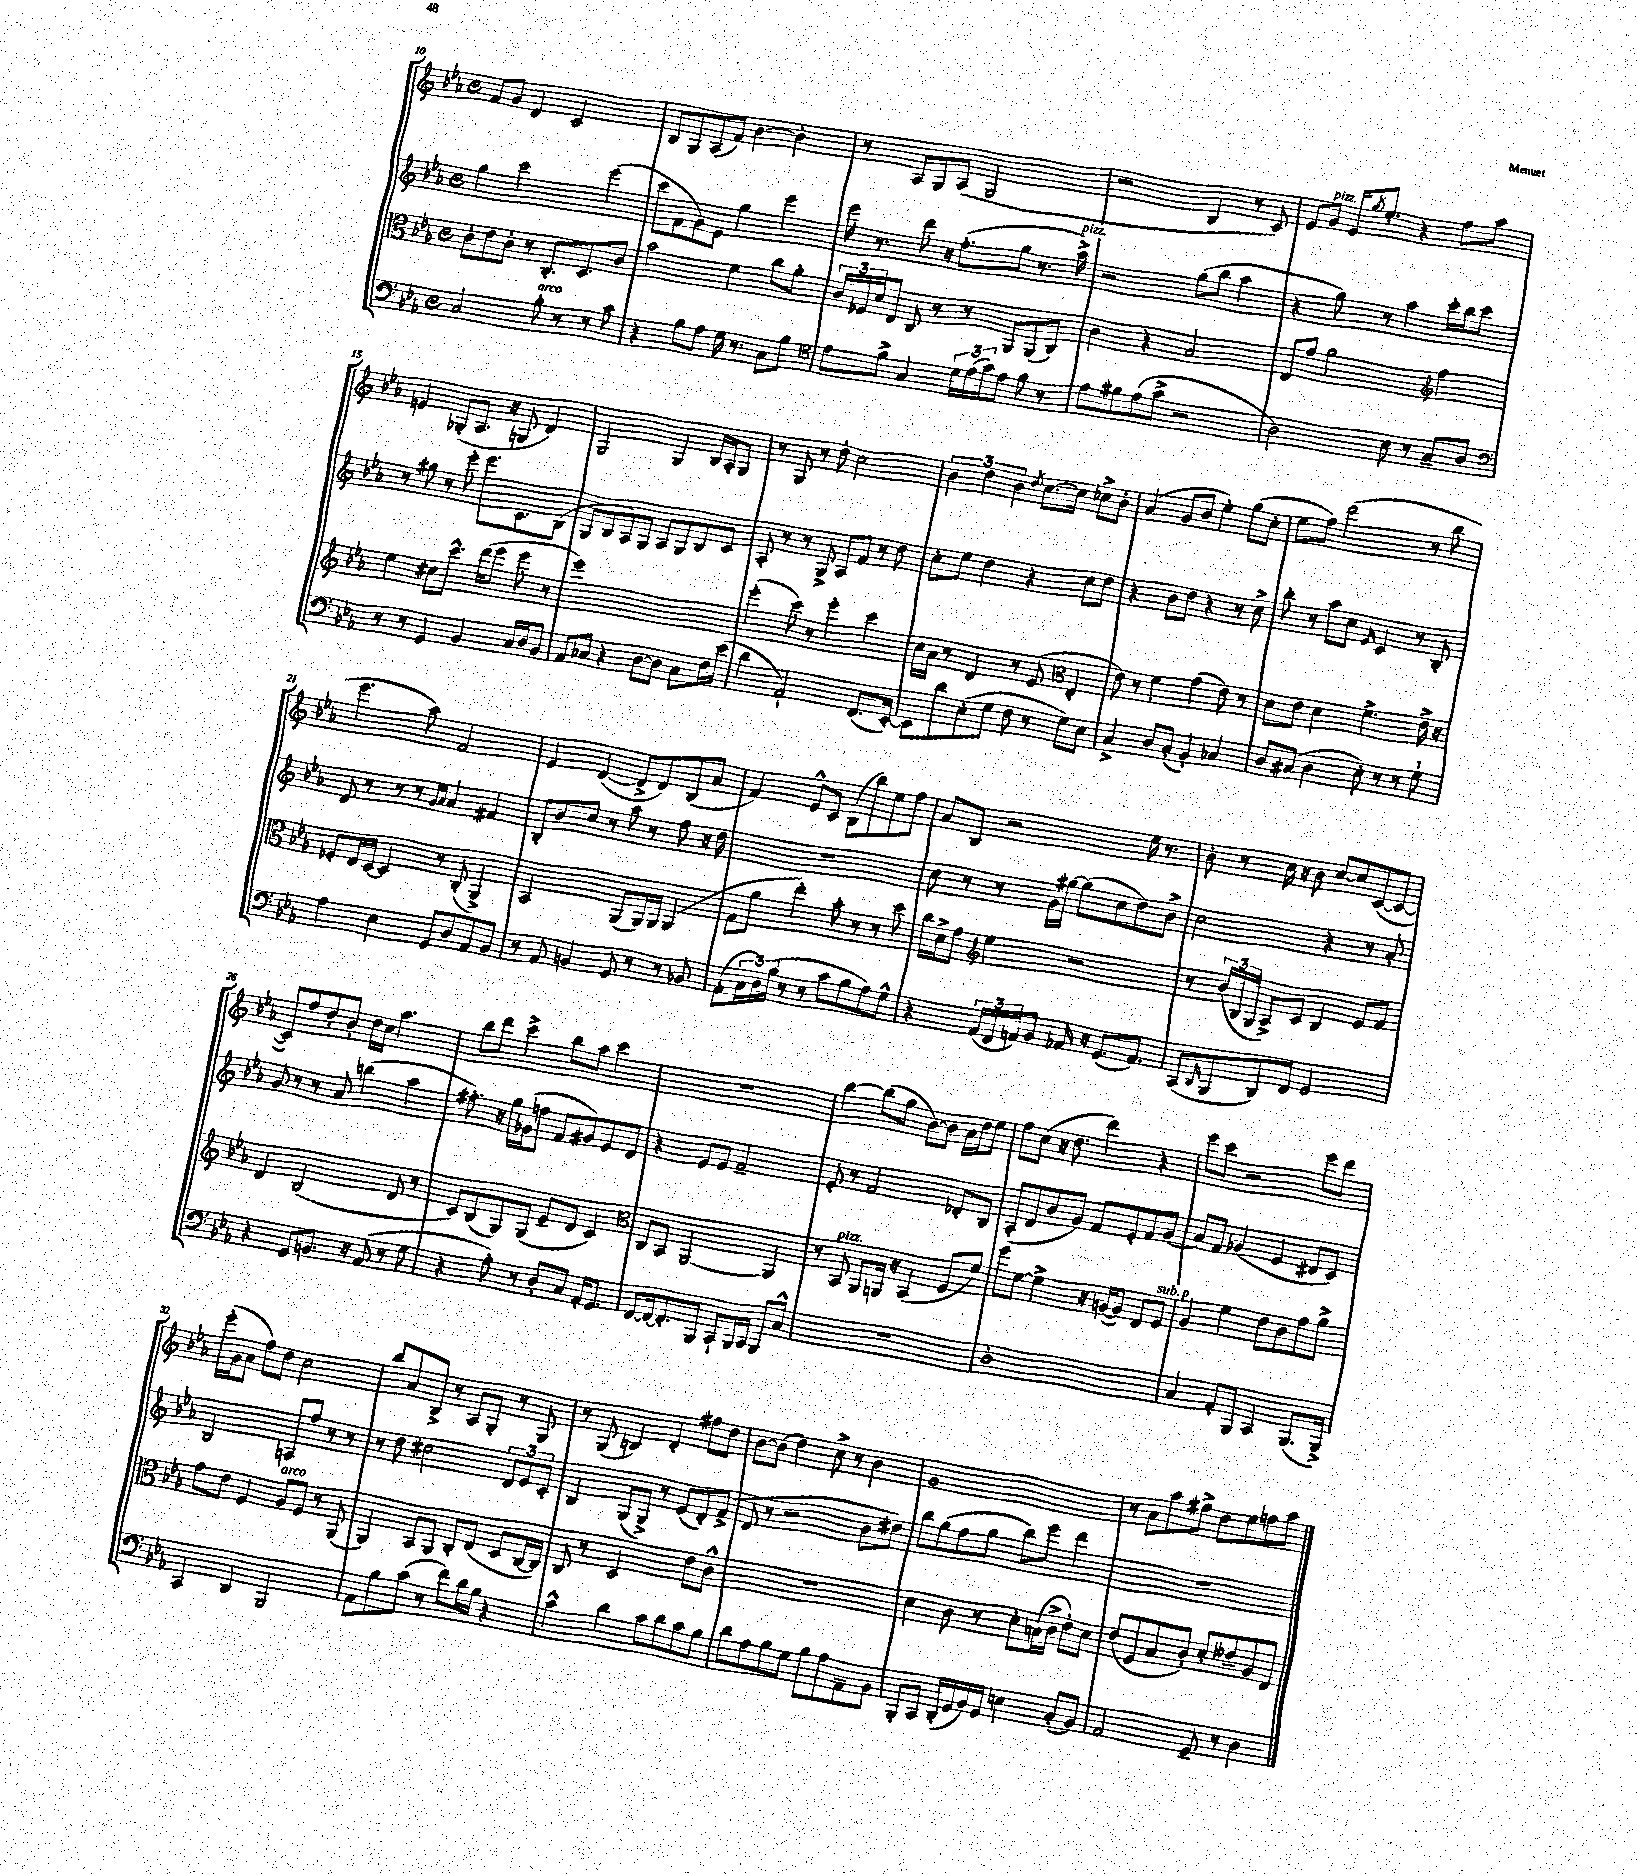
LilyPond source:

<<
\new StaffGroup <<
\new Staff = "s0" {
    \clef treble \key ees \major \defaultTimeSignature \time 4/4
    f'8 g'8 d'4 c'2 |
    bes8 g8 aes8( f'8) bes'4~ bes'4-. |
    r8 aes8 g8 aes8( g2 |
    r2 bes4 r8 c'8) |
    ees'8 g'8^\markup { \italic "pizz." } ees'16 \acciaccatura { g''8 } ees''8.-. r4 f''8 aes''8 |
    e'4 ges8-.( aes8. r16 g8 d'4) |
    g2 g4 bes16 aes16-. g8 |
    r8 g8 r8 d''8-. c''2 |
    \tuplet 3/2 { bes'4 d''4 bes'4 } \acciaccatura { d''8 } c''8.~ c''16 ces''8-> bes'8-. |
    aes'4( g'8 bes'8 ees''4-.) g''8( c''8-. |
    ees''8 f''8) d'''2( r8 bes''8 |
    ees'''4. aes''8) f'2 |
    ees'4 d'4~( d'8-> d'8) bes8( aes'8 |
    f'4) ees'8-^ c'8 bes8( bes''8) ees''8 f''8 |
    aes'8 bes8 r2 ees''16 r8. |
    bes'8-. r8 c''16 r16 bes'8 c''8~ c''8 c'8~( c'8~ |
    c'8) f''8 d''8-. bes'8-. d''16 c''16 aes''4. |
    bes''8 d'''8 c'''4-> bes''8 aes''8 c'''4 |
    R1 |
    bes''4~ bes''8( g''8 bes'8~) bes'8 aes'16 d''16 ees''8 |
    f''8 c''8( r16 d''8. d'''4) r4 |
    ees'''8 c'''8 r2 ees'''8 d'''8 |
    ees'''16-.( g'16 aes'8 f''8) d''8 c''2 |
    bes''8 aes'8 bes8-> r8 aes8 g8-. r8 g8 |
    r8 g8( b4) d'4-. fis''8 d''8 |
    bes'8~ bes'8( d''4) c''8-> r8 bes'4 |
    g'1 |
    r8 aes'8 aes''8 fis''8-> d''8 ees''8 f''8 aes''8 \bar "|." |
}
\new Staff = "s1" {
    \clef treble \key ees \major \defaultTimeSignature \time 4/4
    g''4 c'''2 ees'''4( |
    c'''8 f'8 g'8) ees'8 g''4 ees'''4 |
    ees'''16 r8. d'''8 r16 f''8.-.( g''8 r8. aes''16->^\markup { \italic "pizz." }) |
    r2 g''8( bes''8 aes''4 |
    r4 g''8) r8 aes''4 c'''16-. bes''16 c'''8 |
    r8 gis''8 r8 ees'''8-. ees'''8. c'8. bes8( |
    g8 bes8 aes8) g8 aes8 g8 bes8 c'8 |
    aes8-. r8 r8 g8-> aes8 f'8 r8 d''8 |
    c''8-. ees''8 d''4 r4 c''8 d''8 |
    r4 bes'8 d''8 r4 r8 c''8-> |
    bes''8-. r8 aes''8 c''8 \grace { ees'16 } c'4 r8 bes8-. |
    d'8 r8 r8 r8 \grace { g'16 aes'16 } aes'4 fis'4 |
    bes8-. bes'8 c''8 r8 aes''8 r8 f''8 r16 d''16 |
    R1 |
    c''8 r8 r8 g'16 gis''16~ gis''8( c''8 d''8) bes'8-> |
    c''2 r4 r8 aes'8-. |
    g'8 r8 r8 aes'8 b''4( aes''4 |
    fis''8.-.) r16 g''16 ges'16( f''8 f'8 gis'8) ees'8 d'8 |
    r4 ees'8 ees'8 f'2-- |
    ees'8-. r8 f'2 des'8-. bes8 |
    aes8-.( d'8 bes'8 g'8) f'8 ees'8-. f'8 g'8( |
    aes'8) f'8 ges'4( ees'4 dis'8 c'8) |
    bes2 a8 f''8 r8 r8 |
    r8 d''8 cis''2 \tuplet 3/2 { d'8 ees'8 c'8-. } |
    bes4 g8( g8->) r8 ees'8( d'8-.) f'8->( |
    d'8 r8 r2 bes'8 dis''8) |
    bes''8 g''8( f''8 g''8 bes''8) ees'''8 d'''4 |
    r1 \bar "|." |
}
\new Staff = "s2" {
    \clef alto \key ees \major \defaultTimeSignature \time 4/4
    c'8-. ees'8 c'8-. r8 c8.-. d8. c'8 |
    bes'2 f'4 c''8 aes'8-. |
    \tuplet 3/2 { c'16 fes16 d'16 } ees8 c8 r8 r8 aes,8 aes,8( c8) |
    c'4 r4 bes2 |
    ees8 g'8 aes'2 \clef treble f''4 |
    ees''4 cis''8 c'''8.-^ d'''16( ees'''8 ees'''8 r8 |
    ees'''1) |
    ees'''4-.( c'''8) r8 ees'''4-. c'''4 |
    c''16 aes'16 r8 d'4 r8 ees'8( \clef alto ees4-. |
    ees'8) r8 f'4 g'4( ees'8) r8 |
    d'8 ees'8 d'4 f'4.-> ees'16-> r16 |
    fes8-. ees16 d16~ d4 r8 c8-.( aes,4->) |
    bes,2 aes,8( aes,16) aes,16 aes,4( |
    g8 aes'8 ees''4-.) bes'8-. r8 r8 d''8 |
    c''16 d'16-> g'8 \clef treble ees''4 r2 |
    r8 \tuplet 3/2 { bes'16( bes16 g16 } aes8->) c'8 bes4 ees'8 f'8 |
    d'4 bes2( d'8 r8 |
    c'8) bes8( g8) g8( ees'8-- d'8 c'4) |
    \clef alto c8 bes,8 aes,2~ aes,4 |
    r8 bes,8^\markup { \italic "pizz." } aes,8 a,16 r16 bes,4( f8 f'8) |
    f''8 f'8~ f'4-> r16 a16~( a8) ees8 f8^\markup { \italic "sub. p" } |
    aes4 f'4 ees'8 c'8 g'8 aes'8-> |
    g'8 ees'8 f4 aes8^\markup { \italic "arco" } f8 r8 aes,8( |
    aes,4) bes,8 aes,8 c8-. ees8( d8 c16~ c16) |
    c8 r8 d2 ees'8 c'8-^ |
    R1 |
    d'4 c'8 r8 d'8-. b16( c'16-> ees'8-.) d'8 |
    ees'8( f8 bes8 c'8-.) d'8-. eeses'8-- aes8 ees8 \bar "|." |
}
\new Staff = "s3" {
    \clef bass \key ees \major \defaultTimeSignature \time 4/4
    c2 bes8-.^\markup { \italic "arco" } r8 r8 c'8 |
    r4 bes8 aes8 g16 r8. c8 bes8 |
    \clef tenor ees'8 f'8-> g4 \tuplet 3/2 { d'16 ees'16( g'16) } ees'8 f'8 r8 |
    ees'8 fis'8 ees'8( g'8-> r2 |
    aes2) bes8 r8 g8-- aes8 |
    \clef bass r8 r8 g,4 bes,4 c16 d16 bes,8 |
    aes,8 ces8 r4 d8~ d8 ces8 f16 ees'16( |
    d'4 aes,2-!) f,8.( ees,16~-.) |
    ees,8 d'8 ees8-.( g8 f8 r8 g8) ees8 |
    c4-> d8 c8-.( bes,4-.) ces4 |
    d8 cis8( d4 ees8-.) r8 r8 g8-! |
    aes4 ees4 g,8 d8 aes,8 bes,8 |
    r8 aes,8 b,4 g,8 r8 r8 bes,8 |
    aes,8-.( \tuplet 3/2 { c16 d16) bes16( } r8 r8 c'8 bes8 aes8) g8-^ |
    r4 \tuplet 3/2 { aes,16( f,16 a,16) } bes,8 aes,16 r16 g,8.( aes,8.) |
    c,8( \grace { d,16 } bes,,8 d,8) f,8 g,2 |
    r4 g,8 b,8. r16 aes,8( r8 g8 |
    r4 aes8-.) r8 d8-. c8 aes,16-. g,8. |
    f,8~ f,16~ f,8.-. bes,,8 c,8-! bes,,16 c,16 bes,,8 c8-^ |
    R1 |
    d1-. |
    c4 aes,8-. bes,,8 c,4 bes,,8.( bes,,16->) |
    c,4 d,4 bes,,2 |
    aes,8 bes8 c'8( r8 f'8) d'16 bes16 r4 |
    c'4-^ d'4 c'8 d'8 c'8 bes8 |
    d'8 aes8 bes8 g8 bes8 aes8 aes,8-- bes,8 |
    bes,,8-. c,8 d,16-.( g,16 bes,16) g,16 e4 c8-.( bes,8) |
    aes,2 g,8-- r8 d4 \bar "|." |
}
>>
>>
\layout { \context { \Score currentBarNumber = #10 } }
